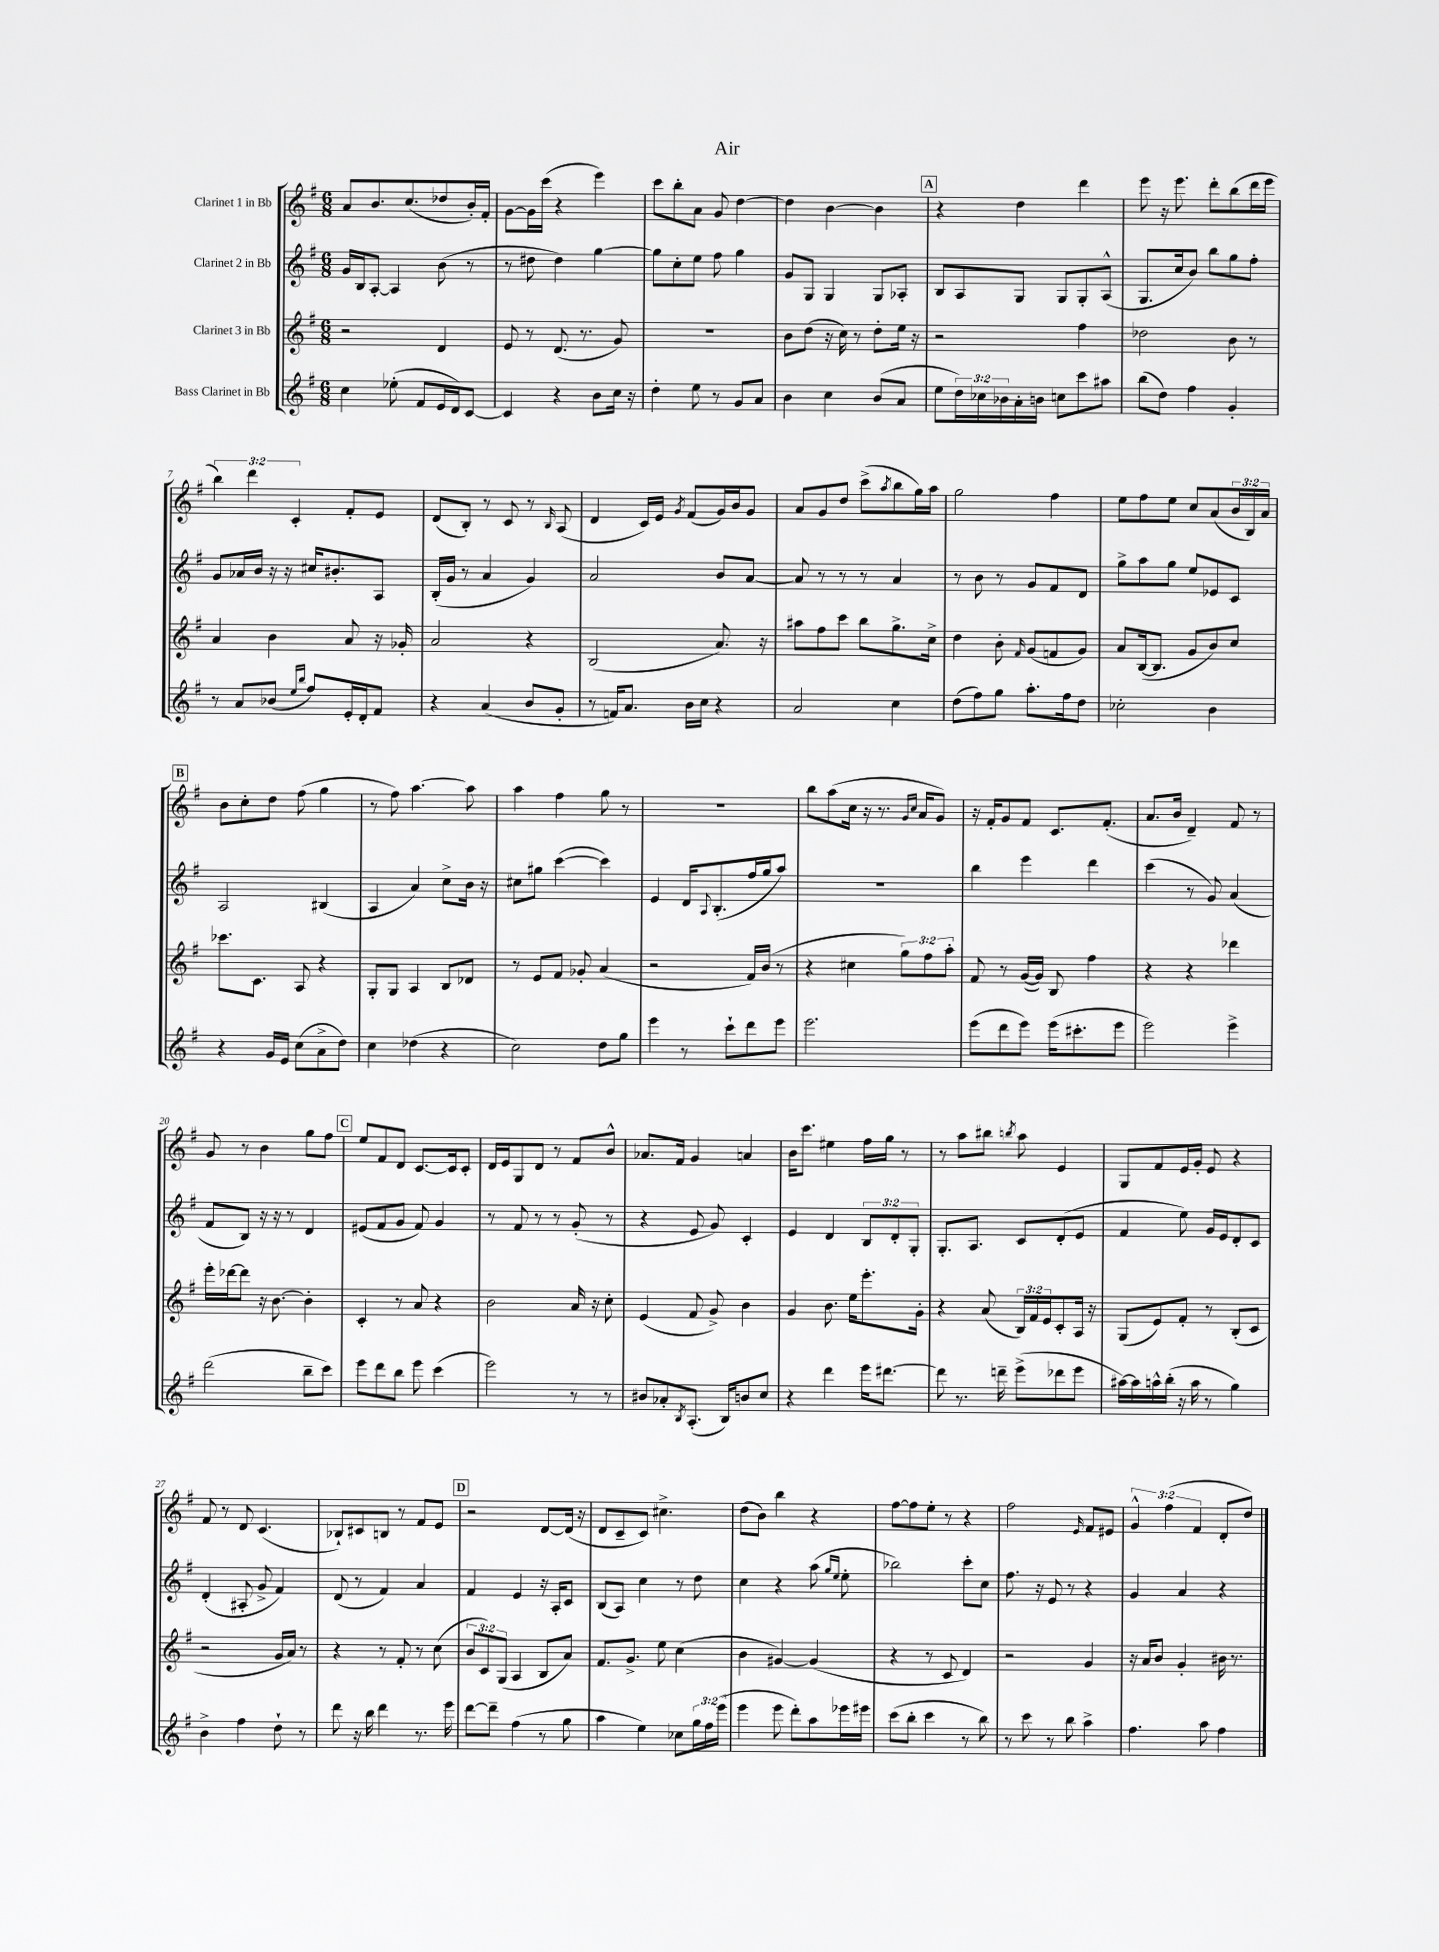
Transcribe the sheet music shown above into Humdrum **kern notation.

**kern	**kern	**kern	**kern
*staff4	*staff3	*staff2	*staff1
*clefG2	*clefG2	*clefG2	*clefG2
*k[f#]	*k[f#]	*k[f#]	*k[f#]
*M6/8	*M6/8	*M6/8	*M6/8
4cc	2r	16g	8a
.	.	16B	.
.	.	[8A'	8.b
(8ee-'	.	4A]	.
.	.	.	(8.cc
8f#	.	.	.
16e	4d	(8b	8dd-
16d)	.	.	.
[8c	.	8r	16b')
.	.	.	16f#'
=	=	=	=
4c]	8e	8r	[8g
.	8r	8dd#	16g]
.	.	.	(16ccc
4r	(8.d	4dd#)	4r
.	8.r	.	.
8b	.	[4gg	4eee)
16cc	8g)	.	.
16r	.	.	.
=	=	=	=
4dd'	2.r	8gg]	8ccc
.	.	8cc'	8bb'
8ee	.	8ee	8a
8r	.	8ff#	8g
8g	.	4gg	[4dd
8a	.	.	.
=	=	=	=
4b	8b	8g	4dd]
.	(8dd	8G	.
4cc	16r	4G	[4b
.	16cc)	.	.
.	8r	.	.
(8b	8dd'	8G	4b]
8a	16ee	8A-'	.
.	16r	.	.
=	=	=	=
8ee	2r	8B	4r
24dd)	.	8A	.
24cc-	.	.	.
24b-	.	.	.
16a'	.	8G	4dd
16b	.	.	.
8cc	.	8G	.
8ccc	4ff#	8G'	4ddd
8aa#	.	(8A^^	.
=	=	=	=
(8bb	2dd-	8.G	8eee
8dd)	.	.	16r
.	.	16cc	8.eee
4ff#	.	8b)	.
.	.	8bb	8ddd'
4g'	8b	8gg	(8bb
.	8r	8ff#'	16ddd
.	.	.	16eee
=	=	=	=
8r	4a	8g	6bb)
8a	.	16a-	.
.	.	.	6ddd
.	.	16b	.
(8b-	4b	16r	.
.	.	16r	.
.	.	.	6c'
16qqee	.	.	.
16qqbb	.	.	.
8ff#)	.	16cc#	.
.	.	8.b#'	.
16e'	8a	.	8f#'
16d'	.	.	.
8f#	16r	8A	8e
.	16g-'	.	.
=	=	=	=
4r	2a	(16B'	(8d
.	.	16g	.
.	.	8r	8B')
(4a	.	4a	8r
.	.	.	8c
8b	4r	4g)	8r
.	.	.	16qqB
8g'	.	.	(8A
=	=	=	=
8r	(2B	2a	4d
16f)	.	.	.
8.a	.	.	.
.	.	.	16c)
.	.	.	16e
.	.	.	8qg
16b	.	.	(8f#
16cc	.	.	.
4r	8.a)	8b	16g)
.	.	.	16b
.	.	[8a	8g
.	16r	.	.
=	=	=	=
2a	8aa#	8a]	8a
.	8ff#	8r	8g
.	8ccc	8r	8dd
.	8bb	8r	(8ccc^
.	.	.	8qaa
4cc	8.gg^	4a	8bb
.	.	.	16gg)
.	16cc^	.	16aa
=	=	=	=
(8dd	4dd	8r	2gg
8ff#)	.	8b	.
8gg	8b'	8r	.
.	16qqf#	.	.
8.aa'	(8g	8g	.
.	8f	8f#	4ff#
16ff#	.	.	.
8dd	8g)	8d	.
=	=	=	=
2cc-'	8a	8gg^	8ee
.	([16B	8aa	8ff#
.	8.B]	.	.
.	.	8gg	8ee
.	8g	8ee	8cc
4b	8b)	8e-	(8a
.	8cc	8c	24b
.	.	.	24B)
.	.	.	24a
=	=	=	=
4r	8.ccc-	2A	8b
.	.	.	8cc'
.	8.c	.	.
16g	.	.	8dd
16e	.	.	.
(8cc	8A	.	(8ff#
8a^	4r	(4B#	4gg
8dd)	.	.	.
=	=	=	=
4cc	8G'	4A	8r
.	8G	.	8ff#)
(4dd-	4A	4a)	[4.aa
4r	8B	8cc^	.
.	8d-	16b	8aa]
.	.	16r	.
=	=	=	=
2cc)	8r	8cc#	4aa
.	8e	8gg#	.
.	8f#	([4ccc	4ff#
.	8g-'	.	.
8dd	(4a	4ccc])	8gg
8gg	.	.	8r
=	=	=	=
4eee	2r	4e	2.r
8r	.	16d	.
.	.	8qqA	.
.	.	(8.B'	.
8ccc`	.	.	.
8ddd	16f#)	16ff#	.
.	(16b	16gg	.
8eee	8r	8aa)	.
=	=	=	=
2.eee	4r	2.r	8bb
.	.	.	(8aa
.	4cc#	.	16cc
.	.	.	16r
.	.	.	8.r
.	12gg)	.	.
.	.	.	16qqg
.	.	.	16qqcc
.	.	.	16a
.	12ff#	.	.
.	.	.	8g)
.	12aa'	.	.
=	=	=	=
(8eee	8f#	4bb	16r
.	.	.	16f#'
8ddd	8r	.	8g
8eee)	([16g	4eee	8f#
.	16g])	.	.
(16eee	8B	.	8.c
8.ccc#'	.	.	.
.	4ff#	4ddd	.
.	.	.	(8.f#'
8eee	.	.	.
=	=	=	=
2eee)	4r	(4ccc	8.a
.	.	.	16b
.	4r	8r	4d~)
.	.	8g)	.
4eee^	4ddd-	(4a	8f#
.	.	.	8r
=	=	=	=
(2ddd	16eee'	8f#	8g
.	[16ddd-	.	.
.	8ddd-]	8B)	8r
.	16r	16r	4b
.	[8.b	16r	.
.	.	8r	.
8bb~	4b']	4d	8gg
8ccc)	.	.	8ff#
=	=	=	=
8eee	4c'	(8e#	8ee
8ddd	.	8f#	8f#
8bb	8r	8g	8d
8eee	8a	8f#)	[8.c
(4ccc	4r	4g	.
.	.	.	16c]
.	.	.	8c'
=	=	=	=
2eee)	2b	8r	16d
.	.	.	16e
.	.	8f#	8G
.	.	8r	8d
.	.	8r	8r
8r	16a	(8g'	8f#
.	16r	.	.
8r	8cc'	8r	8b^^
=	=	=	=
8b#	(4e	4r	8.a-
8a-'	.	.	.
.	.	.	16f#
8qB	.	.	.
(8.A'	8f#	8e	4g
.	8g^)	8g)	.
16B)	.	.	.
8b	4b	4c'	4a
8cc	.	.	.
=	=	=	=
4r	4g	4e	16b
.	.	.	8.ccc
4ddd	8.b	4d	4ee#
.	16ee	.	.
16eee	8.eee'	12B	16ff#
[8.ddd#	.	.	16gg
.	.	12d'	.
.	.	.	8r
.	.	12G'	.
.	16g'	.	.
=	=	=	=
8ddd#]	4r	8.G'	8r
8.r	.	.	8aa
.	.	8.A	.
.	(8a	.	8bb#
16ddd~	.	.	.
.	.	.	8qbb
(8eee^	24B)	8c	8aa
.	24f#	.	.
.	24e	.	.
8ddd-	8c'	(8d'	4e
8eee	16A	8e	.
.	16r	.	.
=	=	=	=
[16aa#)	(8G	4f#	8G
16aa#]	.	.	.
16aa^^	8e)	.	8f#
(16bb'	.	.	.
16r	8f#'	8ee)	16e
16aa	.	.	16g'
8r	8r	16g	8e
.	.	16e	.
4gg)	(8B'	8d'	4r
.	8c	8c	.
=	=	=	=
4b^	2r	(4d'	8f#
.	.	.	8r
4ff#	.	8A#'	8d
.	.	8g^	(4.c
8dd`	16g	4f#)	.
.	16a)	.	.
8r	8r	.	.
=	=	=	=
8ddd	4r	(8d	8B-`)
16r	.	8r	8c#
16bb	.	.	.
4ddd	8r	4f#)	8B
.	8f#'	.	8r
8.r	8r	4a	8f#
.	(8cc	.	8e
16eee	.	.	.
=	=	=	=
[8ddd	12b	4f#	2r
.	12c)	.	.
8ddd~]	.	.	.
.	(12G	.	.
(4ff#	4A	4e	.
8r	8B	16r	[8d
.	.	16A'	.
8gg	8a)	8c	(16d]
.	.	.	16r
=	=	=	=
4aa	8.f#	(8B	8d
.	.	8A)	8c~
.	8.g^	.	.
4ee)	.	4cc	8c)
.	8ee	.	4.cc#^
8cc-	(4cc	8r	.
24gg	.	8dd	.
24ff#	.	.	.
(24eee	.	.	.
=	=	=	=
4eee	4b	4cc	(8dd
.	.	.	8b)
8eee	[4g#)	4r	4bb
8ddd')	.	.	.
8aa	(4g#]	(8aa	4r
.	.	16qqgg	.
.	.	16qqee	.
16eee-	.	8ee'	.
16eee#	.	.	.
=	=	=	=
(8ccc	4r	2bb-)	[8ff#
8bb'	.	.	8ff#]
4ccc	8r	.	8ee'
.	8c	.	8r
8r	4d)	8ccc'	4r
8bb)	.	8cc	.
=	=	=	=
8r	2r	8.ff#	2ff#
8ccc	.	.	.
.	.	16r	.
8r	.	8e	.
8bb	.	8r	.
.	.	.	16qqe
4aa^	4g	4r	8f#
.	.	.	8e#
=	=	=	=
4.ff#	16r	4g	6g^^
.	16a	.	.
.	8b	.	.
.	.	.	(6ff#
.	4g'	4a	.
.	.	.	6f#
8aa	.	.	.
4ff#	16b#	4r	8d'
.	8.r	.	.
.	.	.	8dd)
==	==	==	==
*-	*-	*-	*-
